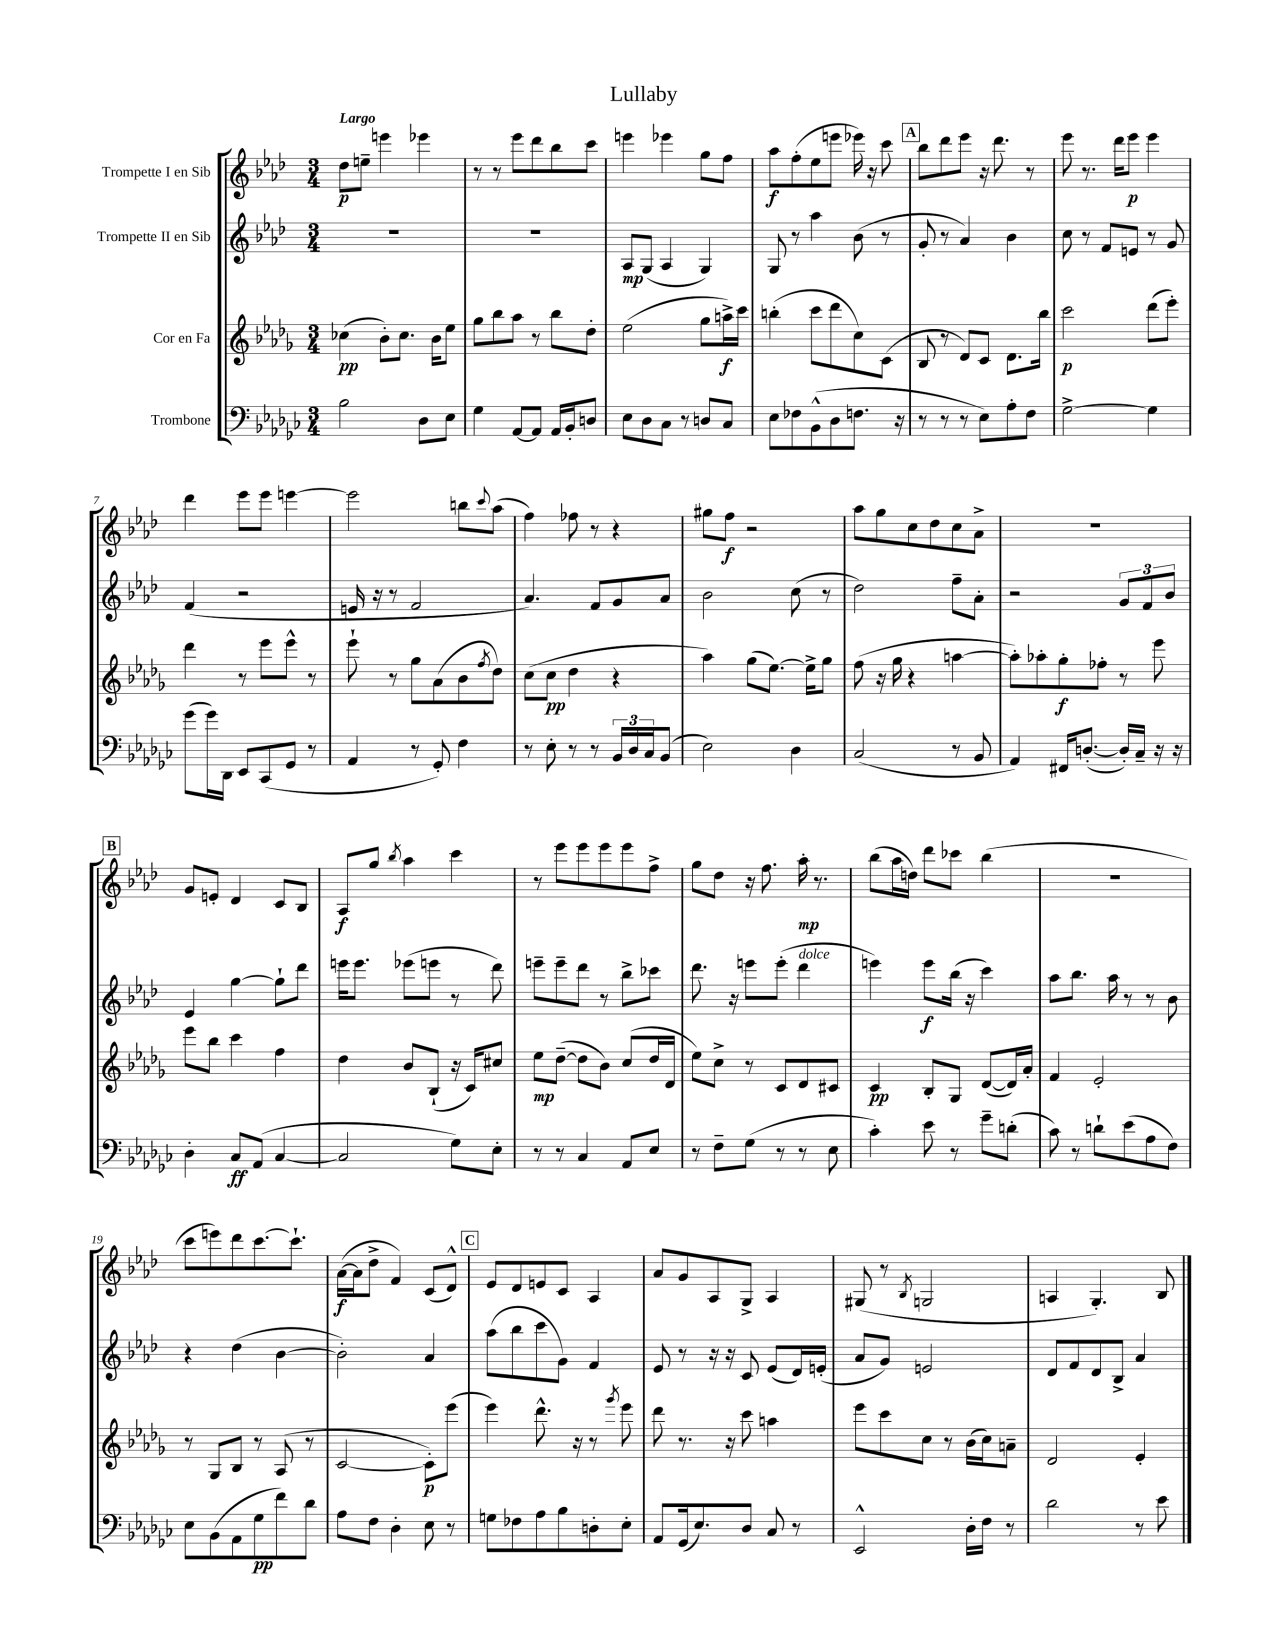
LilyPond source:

\header { title = "Lullaby" }
<<
\new StaffGroup <<
\new Staff = "s0" \with { instrumentName = "Trompette I en Sib" } {
    \clef treble \key aes \major \numericTimeSignature \time 3/4 \tempo "Largo"
    des''8\p e''8-- e'''4 ees'''4 |
    r8 r8 ees'''8 des'''8 bes''8 c'''8 |
    e'''4 ees'''4 g''8 f''8 |
    aes''8\f f''8-.( ees''8 e'''8 ees'''16) r16 c'''8 |
    \mark \markup { \box "A" } bes''8 des'''8 ees'''8 r16 des'''8. r8 |
    ees'''8 r8. des'''16 ees'''8\p ees'''4 |
    des'''4 ees'''8 ees'''8 e'''4~ |
    e'''2 b''8 \appoggiatura { c'''8 } aes''8( |
    f''4) fes''8 r8 r4 |
    gis''8 f''8\f r2 |
    aes''8 g''8 c''8 des''8 c''8 aes'8-> |
    R2. |
    \mark \markup { \box "B" } g'8 e'8-. des'4 c'8 bes8 |
    aes8\f g''8 \acciaccatura { bes''8 } aes''4 c'''4 |
    r8 ees'''8 ees'''8 ees'''8 ees'''8 f''8-> |
    g''8 des''8 r16 f''8. aes''16-.\mp r8. |
    bes''8( aes''16 d''16) des'''8 ces'''8 bes''4( |
    R2. |
    c'''8 e'''8) des'''8 c'''8.~ c'''8.-! |
    aes'16~\f( aes'16 des''8-> f'4) c'8( des'8-^) |
    \mark \markup { \box "C" } ees'8 des'8 e'8 c'8 aes4 |
    aes'8 g'8 aes8 g8-> aes4 |
    gis8( r8 \acciaccatura { bes8 } g2 |
    a4 g4.-.) bes8 \bar "|." |
}
\new Staff = "s1" \with { instrumentName = "Trompette II en Sib" } {
    \clef treble \key aes \major \numericTimeSignature \time 3/4
    R2. |
    R2. |
    aes8\mp g8( aes4 g4) |
    g8 r8 aes''4 bes'8( r8 |
    \mark \markup { \box "A" } g'8-. r8 aes'4) bes'4 |
    c''8 r8 f'8 e'8 r8 g'8 |
    f'4( r2 |
    e'16 r16 r8 f'2 |
    aes'4.) f'8 g'8 aes'8 |
    bes'2 c''8( r8 |
    des''2) f''8-- aes'8-. |
    r2 \tuplet 3/2 { g'8 f'8 bes'8 } |
    \mark \markup { \box "B" } ees'4 g''4~ g''8-! des'''8 |
    e'''16 e'''8. ees'''8( e'''8 r8 des'''8) |
    e'''8-- e'''8-- des'''8 r8 bes''8-> ces'''8 |
    des'''8. r16 e'''8 e'''8-.( des'''4^\markup { \italic "dolce" } |
    e'''4) e'''8\f bes''16( r16 c'''4) |
    aes''8 bes''8. aes''16 r8 r8 bes'8 |
    r4 des''4( bes'4~ |
    bes'2-.) aes'4 |
    \mark \markup { \box "C" } aes''8( bes''8 c'''8 g'8) f'4 |
    ees'8 r8 r16 r16 c'8 ees'8( des'16) e'16-.( |
    aes'8 g'8) e'2 |
    des'8 f'8 des'8 bes8-> aes'4 \bar "|." |
}
\new Staff = "s2" \with { instrumentName = "Cor en Fa" } {
    \clef treble \key des \major \numericTimeSignature \time 3/4
    ces''4\pp( bes'8-.) ces''8. bes'16 ees''8 |
    ges''8 bes''8 aes''8 r8 bes''8 des''8-. |
    ees''2( ges''8 a''16->\f) c'''16 |
    b''4-.( c'''8 des'''8 c''8) c'8( |
    \mark \markup { \box "A" } bes8 r8 des'8) c'8 des'8. bes''16 |
    c'''2\p des'''8( ees'''8-.) |
    des'''4 r8 ees'''8 ees'''8-^ r8 |
    ees'''8-! r8 ges''8 aes'8( bes'8 \acciaccatura { f''8 } des''8) |
    c''8( c''8\pp des''4 r4 |
    aes''4) ges''8( ees''8.~) ees''16-> ges''8 |
    f''8( r16 ges''16 r4 a''4~ |
    a''8-.) aes''8-. ges''8-.\f fes''8-. r8 ees'''8 |
    \mark \markup { \box "B" } ees'''8 bes''8 c'''4 f''4 |
    des''4 bes'8 bes8-!( r16 c'16) cis''8 |
    ees''8\mp des''8~--( des''8 bes'8) c''8( des''16 des'16 |
    ees''8) c''8-> r8 c'8 des'8 cis'8 |
    c'4\pp bes8-. ges8 des'8~( des'16) aes'16-. |
    f'4 ees'2-. |
    r8 ges8 bes8 r8 aes8( r8 |
    c'2~ c'8-.\p) ees'''8( |
    \mark \markup { \box "C" } ees'''4) des'''8.-^ r16 r8 \acciaccatura { ges'''8 } ees'''8 |
    des'''8 r8. r16 c'''8 a''4 |
    ees'''8 c'''8 c''8 r8 bes'16( c''16) a'8-- |
    des'2 ees'4-. \bar "|." |
}
\new Staff = "s3" \with { instrumentName = "Trombone" } {
    \clef bass \key ges \major \numericTimeSignature \time 3/4
    bes2 des8 ees8 |
    ges4 aes,8~ aes,8 aes,16 bes,16-. d8 |
    ees8 des8 ces8 r8 d8 ces8 |
    ees8 fes8 bes,8-^( des8 f8. r16 |
    \mark \markup { \box "A" } r8 r8 r8 ees8) aes8-. f8 |
    ges2~-> ges4 |
    ges'8( ges'16) des,16 ees,8 ces,8( ges,8 r8 |
    aes,4 r8 ges,8-.) f4 |
    r8 ees8-. r8 r8 \tuplet 3/2 { bes,16 des16 ces16 } bes,8( |
    ees2) des4 |
    ces2( r8 bes,8 |
    aes,4) fis,16 d8.~-.( d16-.) ces16-- r16 r16 |
    \mark \markup { \box "B" } des4-. ces8\ff aes,8( ces4~ |
    ces2 ges8) ees8-. |
    r8 r8 ces4 aes,8 ees8 |
    r8 f8-- ges8( r8 r8 ees8 |
    ces'4-.) ees'8 r8 ges'8-- d'8-.( |
    ces'8) r8 d'8-! ees'8( aes8 f8) |
    ees8 bes,8( aes,8 ges8\pp f'8) des'8 |
    aes8 f8 des4-. ees8 r8 |
    \mark \markup { \box "C" } g8 fes8 aes8 bes8 d8-. ees8-. |
    aes,8 ges,16( ees8.) des8 ces8 r8 |
    ees,2-^ des16-. f16 r8 |
    des'2 r8 ees'8 \bar "|." |
}
>>
>>
